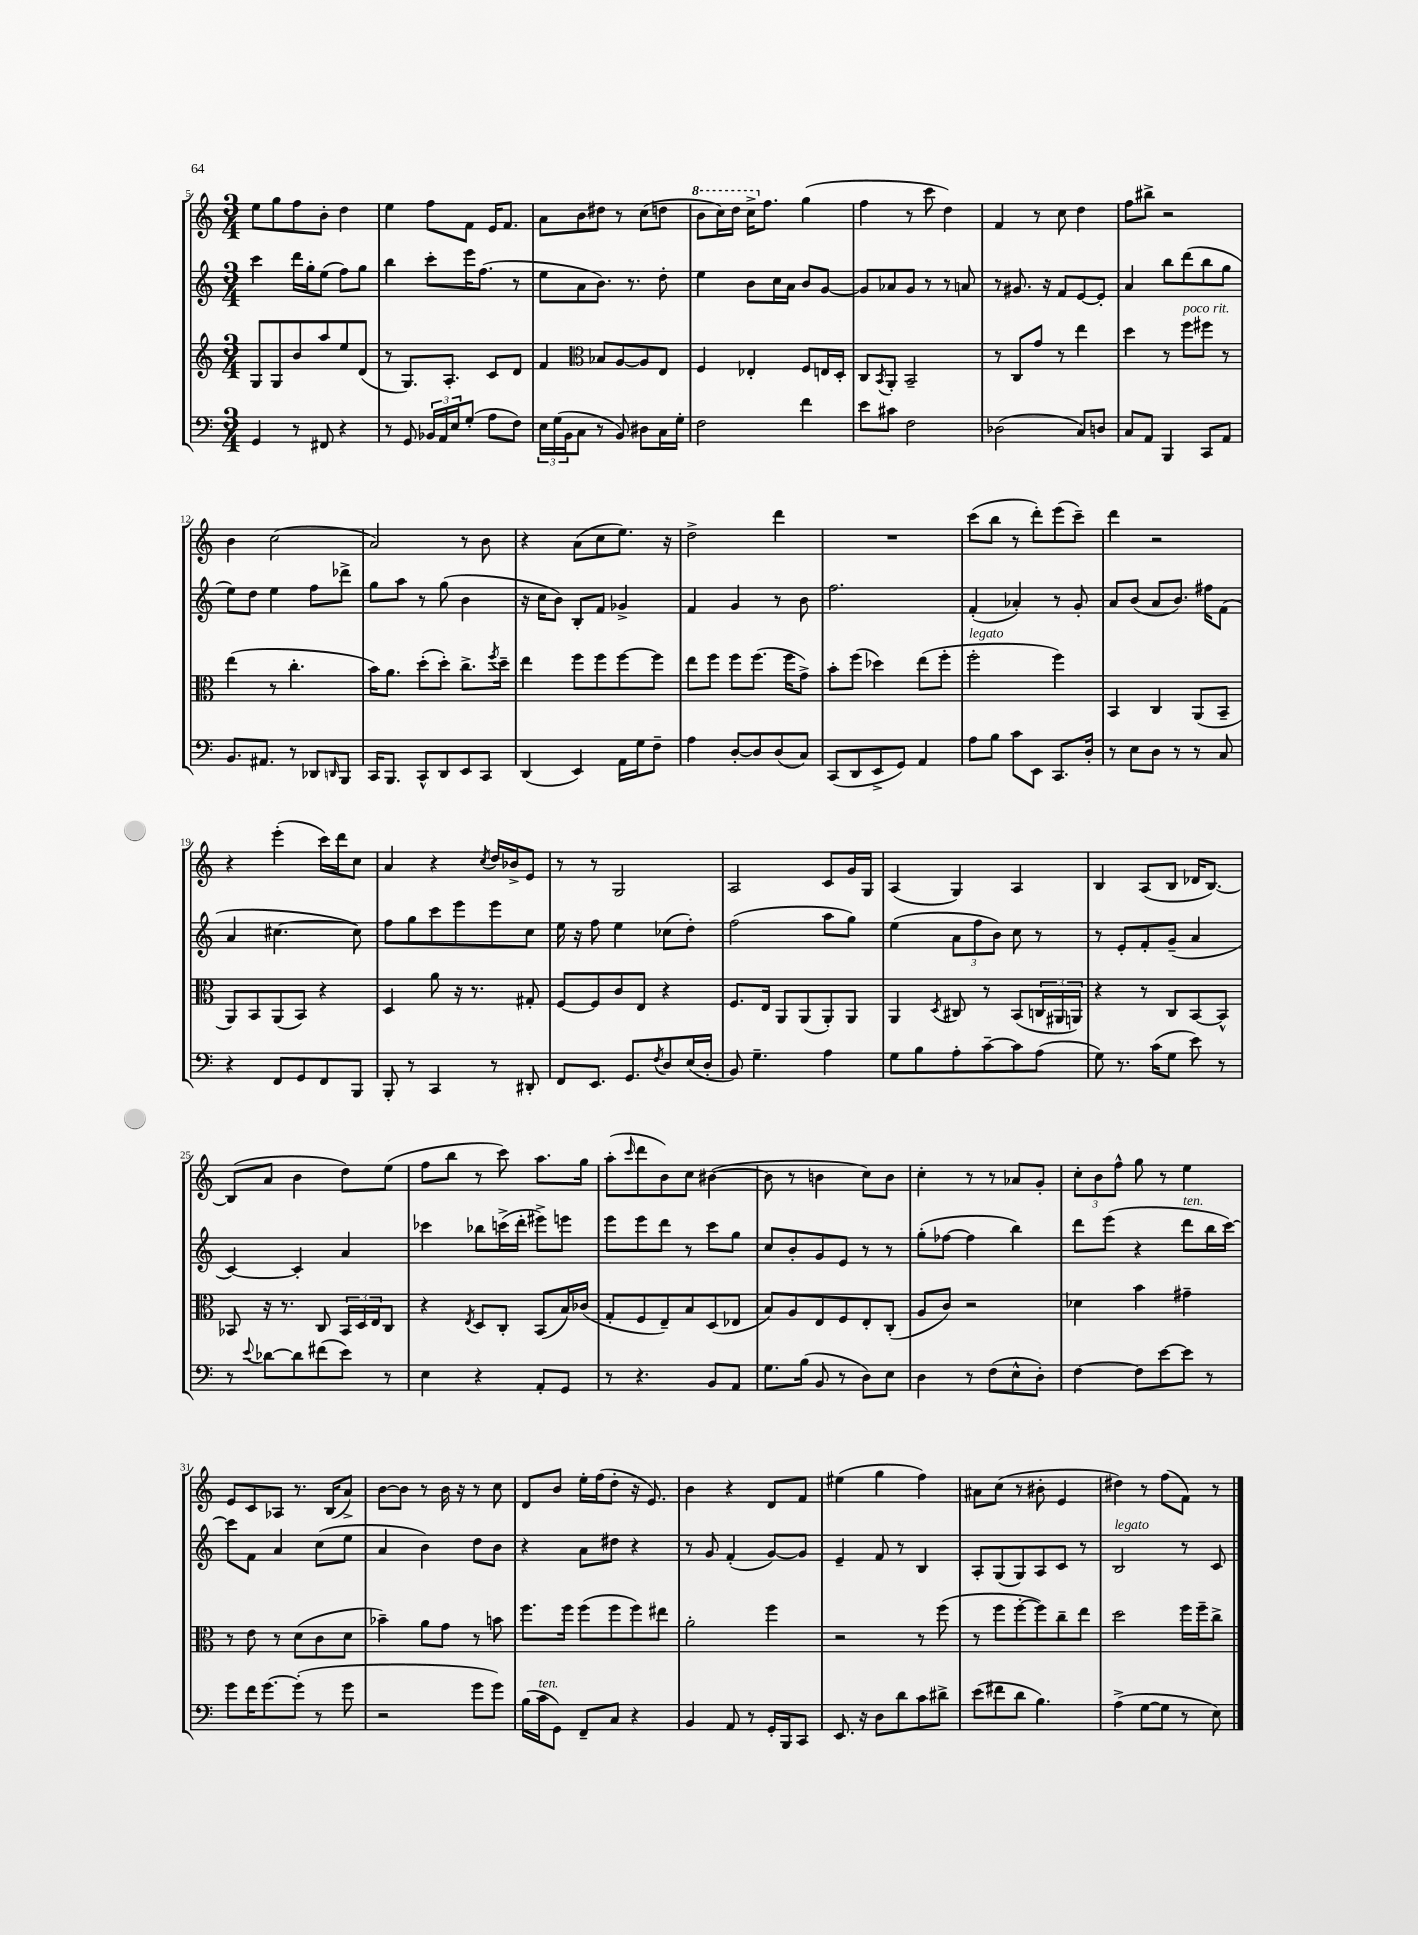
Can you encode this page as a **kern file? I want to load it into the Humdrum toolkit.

**kern	**kern	**kern	**kern
*staff4	*staff3	*staff2	*staff1
*clefF4	*clefG2	*clefG2	*clefG2
*k[]	*k[]	*k[]	*k[]
*M3/4	*M3/4	*M3/4	*M3/4
4GG/	8G/L	4ccc\	8ee\L
.	8G/	.	8gg\
8r	8b/	16ddd\LL	8ff\
.	.	16gg'\J	.
8FF#/	8aa/	(8ee\J	8b'\J
4r	8ee/	8ff\L)	4dd\
.	(8d/J	8gg\J	.
=	=	=	=
8r	8r	4bb\	4ee\
8GG/	8.G/L)	.	.
24BB-/LL	.	8ccc'\L	8ff\L
24AA/	.	.	.
.	8.A'/J	.	.
24E/J	.	.	.
(8G'/J	.	16eee\K	8f\J
.	.	(8.ff\J	.
8A\L	8c/L	.	16e/LK
.	.	.	8.f/J
8F\J)	8d/J	8r	.
=	=	=	=
24E\LL	4f/	8ee\L	8a\L
(24G\	.	.	.
24BB\J	.	.	.
8C\J	.	8a\	8b\
*	*clefC3	*	*
8r	8B-/L	8.b\J)	8dd#\J
8BB/)	[8A/	.	8r
.	.	8.r	.
8D#\L	8A/]	.	(8cc\L
16C\L	8E/J	8dd'\	8dd\J
16G'\JJ	.	.	.
=	=	=	=
2F\	4F/	4ee\	8bb\L
.	.	.	16ccc\L)
.	.	.	16ddd\JJ
.	4E-'/	8b\L	16ccc^\LK
.	.	.	8.ff\J
.	.	16cc\L	.
.	.	16a\JJ	.
4f\	8F/L	8b/L	(4gg\
.	16E/L	[8g/J	.
.	16D'/JJ	.	.
=	=	=	=
8e\L	8C/L	8g/]L	4ff\
.	8qBB/	.	.
8c#\J	8AA'/J	8a-/	.
2F\	2BB~/	8g/J	8r
.	.	8r	8ccc\
.	.	8r	4dd\)
.	.	8a/	.
=	=	=	=
(2D-\	8r	8r	4f/
.	8C/L	8.g#/	.
.	8g/J	.	8r
.	.	16r	.
.	8r	8f/L	8cc\
8C/L)	4ee\	[8e/	4dd\
8D/J	.	8e'/]J	.
=	=	=	=
8C/L	4dd\	4a/	8ff\L
8AA/J	.	.	8bb#^\J
4BBB/	8r	8bb\L	2r
.	8ff\L	(8ddd\	.
8CC/L	8ff#\J	8bb\	.
8AA/J	8r	8gg\J	.
=	=	=	=
8.BB/L	(4ee\	8ee\L)	4b\
.	.	8dd\J	.
8.AA#/J	.	.	.
.	8r	4ee\	(2cc\
8r	4.cc'\	.	.
8DD-/L	.	8ff\L	.
16qqDD/	.	.	.
8BBB/J	.	8ddd-^\J	.
=	=	=	=
16CC/LK	16b\LK)	8gg\L	2a/)
8.BBB/J	8.a\J	.	.
.	.	8aa\J	.
8CC^^/L	(8dd'\L	8r	.
8DD/	8dd'\J)	(8gg\	.
8EE/	8.cc^\L	4b\	8r
8CC/J	.	.	8b\
.	8qff/	.	.
.	16dd~\Jk	.	.
=	=	=	=
(4DD/	4ee\	16r	4r
.	.	16cc\LK	.
.	.	8b\J)	.
4EE/)	8ff\L	8B'/L	(8a\L
.	8ff\	8f/J	8cc\
16AA\LL	[8ff\	4g-^/	8.ee\J)
16G\J	.	.	.
8F~\J	8ff\]J	.	.
.	.	.	16r
=	=	=	=
4A\	8ee\L	4f/	2dd^\
.	8ff\J	.	.
[8D'/L	8ff\L	4g/	.
8D/]	(8.ff\J	.	.
(8D/	.	8r	4ddd\
.	16ff\LK	.	.
8C/J)	8g^\J)	8b\	.
=	=	=	=
(8CC/L	8b'\L	2.ff\	2.r
8DD/	(8ff\J	.	.
8EE^/	4dd-\)	.	.
8GG/J)	.	.	.
4AA/	(8ee\L	.	.
.	8ff'\J	.	.
=	=	=	=
8A\L	2ff'\	(4f'/	(8ccc\L
8B\J	.	.	8bb\J
8c\L	.	4a-'/)	8r
8EE\J	.	.	8ddd'\L)
8.CC/L	4ff\)	8r	(8eee\
.	.	8g'/	8ccc~\J)
16D'/Jk	.	.	.
=	=	=	=
8r	4BB/	8a/L	4ddd\
8E\L	.	(8b/J	.
8D\J	4C/	8a/L	2r
8r	.	8.b/J)	.
8r	(8AA/L	.	.
.	.	16ff#\LK	.
8C/	8BB~/J	(8f\J	.
=	=	=	=
4r	8AA/L)	4a/	4r
.	8BB/	.	.
8FF/L	(8AA/	[4.cc#\	(4eee'\
8GG/	8BB/J)	.	.
8FF/	4r	.	16ccc\LL)
.	.	.	16ddd\J
8BBB/J	.	8cc#\])	8cc\J
=	=	=	=
8BBB'/	4D/	8ff\L	4a/
8r	.	8gg\	.
4CC/	8a\	8ccc\	4r
.	16r	8eee\	.
.	8.r	.	.
.	.	.	8qcc/
8r	.	8eee\	16dd/LL
.	.	.	16b-^/J
8DD#'/	8G#'/	8cc\J	8e/J
=	=	=	=
8FF/L	[8F/L	16ee\	8r
.	.	16r	.
8.EE/J	8F/]	8ff\	8r
.	8c/	4ee\	2G/
8.GG/L	.	.	.
.	8E/J	.	.
8qF/	.	.	.
8D/	4r	(8cc-\L	.
(16E/L	.	8dd'\J)	.
16D'/JJ	.	.	.
=	=	=	=
8BB/)	8.F/L	(2ff\	2A/
4.G~\	.	.	.
.	16E/Jk	.	.
.	8AA/L	.	.
.	(8AA/	.	.
4A\	8AA'/)	8aa\L	8c/L
.	8AA/J	8gg\J)	16g/L
.	.	.	16G/JJ
=	=	=	=
8G\L	4AA/	(4ee\	(4A/
8B\	.	.	.
.	8qD/	.	.
8A'\	8C#/	12a\L	4G/)
.	.	12ff\	.
[8c~\	8r	.	.
.	.	12b\J)	.
8c\]	(8BB/L	8cc\	4A/
(8A\J	24C/L	8r	.
.	24AA#/	.	.
.	24AA/JJ)	.	.
=	=	=	=
8G\)	4r	8r	4B/
8.r	.	8e'/L	.
.	8r	8f'/	(8A/L
(16c\LK	.	.	.
8G\J	8C/L	(8g~/J	8B/J
8e\)	[8BB/	4a/	16d-/LK
.	.	.	[8.B/J)
8r	8BB^^/]J	.	.
=	=	=	=
8r	8BB-/	[4c/)	(8B/]L
8qqe/	.	.	.
[8d-\L	16r	.	8a/J
.	8.r	.	.
8d-\]	.	4c'/]	4b\
(8f#\	8C/	.	.
8e\J)	24BB-/LL	4a/	8dd\L)
.	24D/	.	.
.	24E/J	.	.
8r	8C/J	.	(8ee\J
=	=	=	=
4E\	4r	4ccc-\	8ff\L
.	.	.	8bb\J
.	8qE/	.	.
4r	8D/L	8bb-\L	8r
.	8C'/J	(16ccc^\L	8ccc\)
.	.	16ddd'\JJ	.
8AA'/L	(8BB/L	8eee#^\L)	8.aa\L
8GG/J	16B/L)	8eee\J	.
.	(16c-/JJ	.	16gg\Jk
=	=	=	=
8r	8G'/L	8eee\L	(8aa'\L
.	.	.	16qqccc/
4.r	8F/	8eee\	8ddd\
.	8E~/)	8ddd\J	8b\)
.	8B/	8r	8cc\J
8BB/L	(8D/	8ccc\L	([4b#\
8AA/J	8E-/J	8gg\J	.
=	=	=	=
8.G\L	8B/L)	8cc/L	8b#\]
.	8A/	8b'/	8r
(16B\Jk	.	.	.
8BB/	8E/	8g/	4b\
8r	8F/	8e/J	.
8D\L)	8E'/	8r	8cc\L)
8E\J	(8C'/J	8r	8b\J
=	=	=	=
4D\	8A/L	(8gg'\L	4cc'\
.	8c/J)	[8ff-\J	.
8r	2r	4ff-\]	8r
(8F\L	.	.	8r
8E^^\	.	4bb\)	8a-/L
8D'\J)	.	.	8g'/J
=	=	=	=
[4F\	4d-\	8ddd\L	12cc'\L
.	.	.	12b\
.	.	(8eee\J	.
.	.	.	12ff^^\J
8F\]L	4b\	4r	8gg\
[8e\	.	.	8r
8e\]J	4g#~\	8ddd\L	4ee\
8r	.	16bb\L	.
.	.	[16ccc\JJ)	.
=	=	=	=
8g\L	8r	8ccc\]L	8e/L
16f\K	8e\	8f\J	8c/
[8.g\	.	.	.
.	8r	4a/	8A-/J
(8g'\]J	(8d\L	.	8.r
8r	8c\	(8cc\L	.
.	.	.	(16B/LK
8g\	8d\J	8ee\J	8a^/J)
=	=	=	=
2r	4b-~\)	4a/	[8b\L
.	.	.	8b\]J
.	8a\L	4b\)	8r
.	8g\J	.	16b\
.	.	.	16r
8g\L	8r	8dd\L	8r
8g\J)	8b\	8b\J	8cc\
=	=	=	=
(16B\LL	8.ff\L	4r	8d/L
16c\J	.	.	.
8GG\J)	.	.	8b/J
.	16ff\Jk	.	.
8FF~/L	(8ff\L	8a\L	16ee'\LL
.	.	.	(16ff\J
8C/J	8ff\	8dd#\J	8dd'\J
4r	8ff\)	4r	16r
.	.	.	8.e/)
.	8ee#\J	.	.
=	=	=	=
4BB/	2a'\	8r	4b\
.	.	8g/	.
8AA/	.	(4f'/	4r
8r	.	.	.
16GG'/LL	4ff\	[8g/L)	8d/L
16BBB/J	.	.	.
8CC/J	.	8g/]J	8f/J
=	=	=	=
8.EE/	2r	4e~/	(4ee#\
16r	.	.	.
8D\L	.	8f/	4gg\
8d\	.	8r	.
8c\	8r	4B/	4ff\)
8d#^\J	(8ff\	.	.
=	=	=	=
(8e\L	8r	8A'/L	8a#\L
8f#\	8ff\L	(8G/	(8cc\J
8d\J	[8ff'\	8G/)	8r
4.B\)	8ff\])	8A/	8b#'\
.	8cc~\	8c/J	4e/
.	8ee\J	8r	.
=	=	=	=
(4A^\	2dd\	2B/	4dd#\)
[8G\L	.	.	8r
8G\]J	.	.	(8ff\L
8r	16ff\LL	8r	8f\J)
.	16ff~\J	.	.
8E\)	8cc^\J	8c/	8r
==	==	==	==
*-	*-	*-	*-
